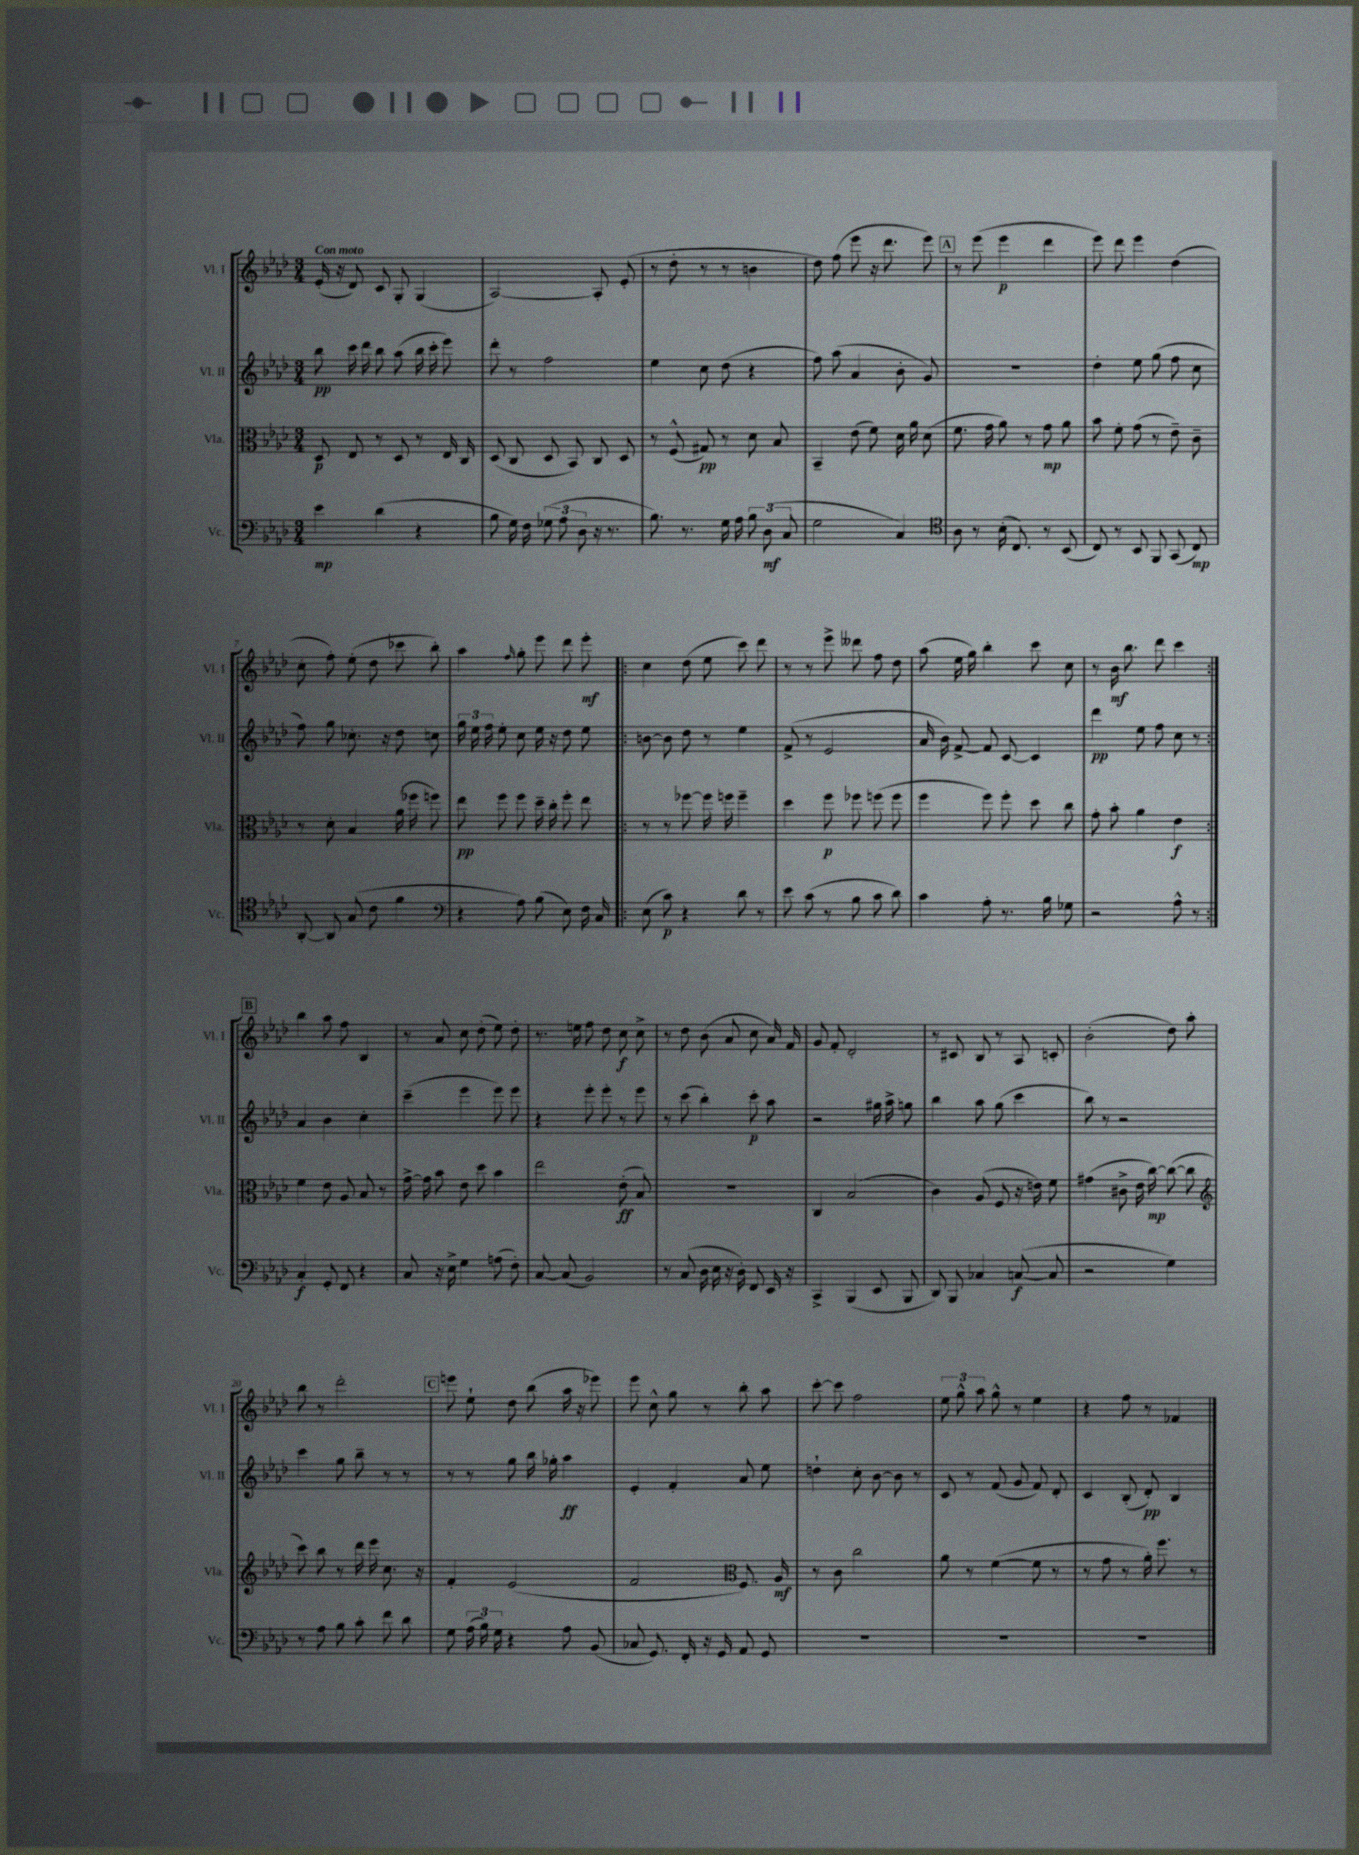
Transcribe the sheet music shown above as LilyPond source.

<<
\new StaffGroup <<
\new Staff = "s0" \with { instrumentName = "Vl. I" shortInstrumentName = "Vl. I" } {
    \clef treble \key aes \major \numericTimeSignature \time 3/4 \tempo "Con moto"
    \autoBeamOff ees'16-.( r16 des'8) c'8 g8-. g4( |
    aes2~) aes8-. ees'8-.( |
    r8 des''8-. r8 r8 b'4 |
    des''8) f''8( ees'''8 r16 des'''8. ees'''8) |
    \mark \markup { \box "A" } r8 ees'''8( ees'''4\p des'''4 |
    ees'''8) des'''8 ees'''4 des''4( |
    c''8-. f''8-.) ees''8-.( des''8 ces'''8 bes''8-.) |
    aes''4 \grace { f''16 } g''8-. ees'''8 des'''8 ees'''8-.\mf |
    \repeat volta 2 { c''4 des''8( ees''8 c'''8) des'''8 |
    r8 r8 ees'''8-> deses'''8 f''8 des''8 |
    aes''8( ees''16 g''16) bes''4-. c'''8 c''8 |
    r8 bes'16\mf bes''8. des'''8 c'''4 | }
    \mark \markup { \box "B" } bes''4 aes''8 f''8 bes4 |
    r8 aes'8 c''8 des''8-.( ees''8) des''8-. |
    r8. e''16 f''8 des''8 c''8\f c''8-> |
    r8 des''8 bes'8( aes'8 c''8 aes'16) f'16 |
    g'8 f'8-. des'2-. |
    r8 cis'8 bes8 r8 aes8 c'8-. |
    bes'2-.( des''8) aes''8-. |
    bes''8 r8 des'''2-. |
    \mark \markup { \box "C" } e'''8 ees''8-! des''8 bes''8( aes''16 r16 ees'''8) |
    ees'''8 c''8-^ g''8 r8 bes''8-. aes''8 |
    c'''8~-. c'''8 f''2 |
    \tuplet 3/2 { ees''8 g''8-^ aes''8 } g''8-^ r8 ees''4 |
    r4 f''8 r8 fes'4 \bar "|." |
}
\new Staff = "s1" \with { instrumentName = "Vl. II" shortInstrumentName = "Vl. II" } {
    \clef treble \key aes \major \numericTimeSignature \time 3/4
    \autoBeamOff bes''8\pp c'''16 des'''16 bes''8 aes''8( bes''16 c'''16-. ees'''8) |
    des'''8-. r8 f''2 |
    ees''4 c''8 des''8( r4 |
    f''8) aes''8( aes'4 bes'8-. g'8) |
    \mark \markup { \box "A" } R2. |
    des''4-. ees''8 g''8( f''8 c''8 |
    f''8) g''8 ces''8.-. r16 des''8 c''8 |
    \tuplet 3/2 { g''16 ees''16 f''16 } ees''8-. c''8 ees''16 r16 des''8 ees''8 |
    \repeat volta 2 { b'8~ b'8 des''8 r8 ees''4 |
    f'8->( r8 ees'2 |
    aes'16 bes'16) f'8~-> f'8 c'8~ c'4 |
    des'''4\pp ees''8 f''8 c''8 r8 | }
    \mark \markup { \box "B" } aes'4 bes'4 c''4-. |
    c'''4--( ees'''4 ees'''8) ees'''8 |
    r4 ees'''8-. ees'''8-. r8 ees'''8 |
    r8 c'''8( bes''4-.) c'''8-.\p aes''8 |
    r2 gis''16 aes''16-> g''8 |
    bes''4 aes''8 g''8( c'''4 |
    bes''8) r8 r2 |
    c'''4 g''8 bes''8-- r8 r8 |
    \mark \markup { \box "C" } r8 r8 g''8 bes''16 ges''16-. aes''4\ff |
    ees'4-. f'4-. aes'8 ees''8 |
    d''4-! c''8-. bes'8~ bes'8 r8 |
    c'8 r8 f'8( g'8 f'8) des'8-. |
    c'4 bes8-.( des'8-.\pp) bes4 \bar "|." |
}
\new Staff = "s2" \with { instrumentName = "Vla." shortInstrumentName = "Vla." } {
    \clef alto \key aes \major \numericTimeSignature \time 3/4
    \autoBeamOff des8\p ees8 r8 des8 r8 ees16 c16 |
    des8( c8 des8 bes,8) c8 des8 |
    r8 f8-^( gis8\pp) r8 des'8 bes8 |
    bes,4-- ees'8( f'8) des'16 aes'16 des'8( |
    \mark \markup { \box "A" } f'8. g'16 aes'8) r8 g'8\mp aes'8 |
    bes'8 f'8-. g'8( r8 ees'8--) c'8-- |
    r8 des'8-. bes4 aes'16( fes''16 f''8) |
    ees''8\pp f''8 f''8 des''16-- c''16-. f''8-. ees''8 |
    \repeat volta 2 { r8 r8 fes''8~ fes''16 f''16 f''4-- |
    des''4 f''8\p fes''8 f''8( f''8 |
    f''4 f''8) f''8-. des''8 c''8 |
    g'8-. bes'8-. aes'4 ees'4\f | }
    \mark \markup { \box "B" } f'4 ees'8 aes8 bes8 r8 |
    g'16~-> g'16 bes'8 ees'8 des''8 bes'4 |
    ees''2 ees'8-.\ff( bes8) |
    R2. |
    c4 bes2( |
    c'4) aes8( f8 r16 e'16) f'8 |
    gis'4( cis'8-> ees'16 c''16~\mp) c''8~( c''8 |
    \clef treble c'''8) bes''8 r8 des'''16 ees'''16 c''8. r16 |
    \mark \markup { \box "C" } f'4-. ees'2( |
    f'2 \clef alto f8.) aes16\mf |
    r8 c'8 c''2 |
    aes'8 r8 f'4~( f'8 r8 |
    r8 g'8 r8 aes'16-.) f''8. r8 \bar "|." |
}
\new Staff = "s3" \with { instrumentName = "Vc." shortInstrumentName = "Vc." } {
    \clef bass \key aes \major \numericTimeSignature \time 3/4
    \autoBeamOff ees'4\mp des'4( r4 |
    bes8 g16) f16 \tuplet 3/2 { ges8( aes8 des8 } r16 r8. |
    bes8.) r8. g16 aes16 \tuplet 3/2 { bes8 des8\mf( c8 } |
    g2 c4) |
    \mark \markup { \box "A" } \clef tenor aes8 r8 bes16-.( c8.) r8 bes,8( |
    c8) r8 bes,8 f,8 g,8( c8\mp) |
    aes,8~-. aes,8 g8( c'8 f'4 |
    \clef bass r4 aes8) bes8( ees8) f16 c16 |
    \repeat volta 2 { ees8( c'8\p) r4 des'8 r8 |
    ees'8 c'8( r8 bes8 c'8 des'8) |
    c'4 aes8-. r8. bes16 ges8 |
    r2 aes8-^ r8 | }
    \mark \markup { \box "B" } c4-.\f g,8-. f,8 r4 |
    c8 r16 ees16-> g4 a8( f8-.) |
    c8~ c8( bes,2) |
    r8 c8( des16 ees16 r16 des16-.) f,8 ees,16 r16 |
    c,4-> bes,,4( ees,8 bes,,8 |
    des,8) bes,,8 ces4 c8~\f( c8 |
    r2 g4) |
    r8 aes8 bes8 c'8-. f'8 des'8 |
    \mark \markup { \box "C" } g8 \tuplet 3/2 { aes16( bes16) g16 } r4 aes8 bes,8( |
    ces8 g,8.) f,16-. r16 g,16 aes,8 g,8 |
    R2. |
    R2. |
    R2. \bar "|." |
}
>>
>>
